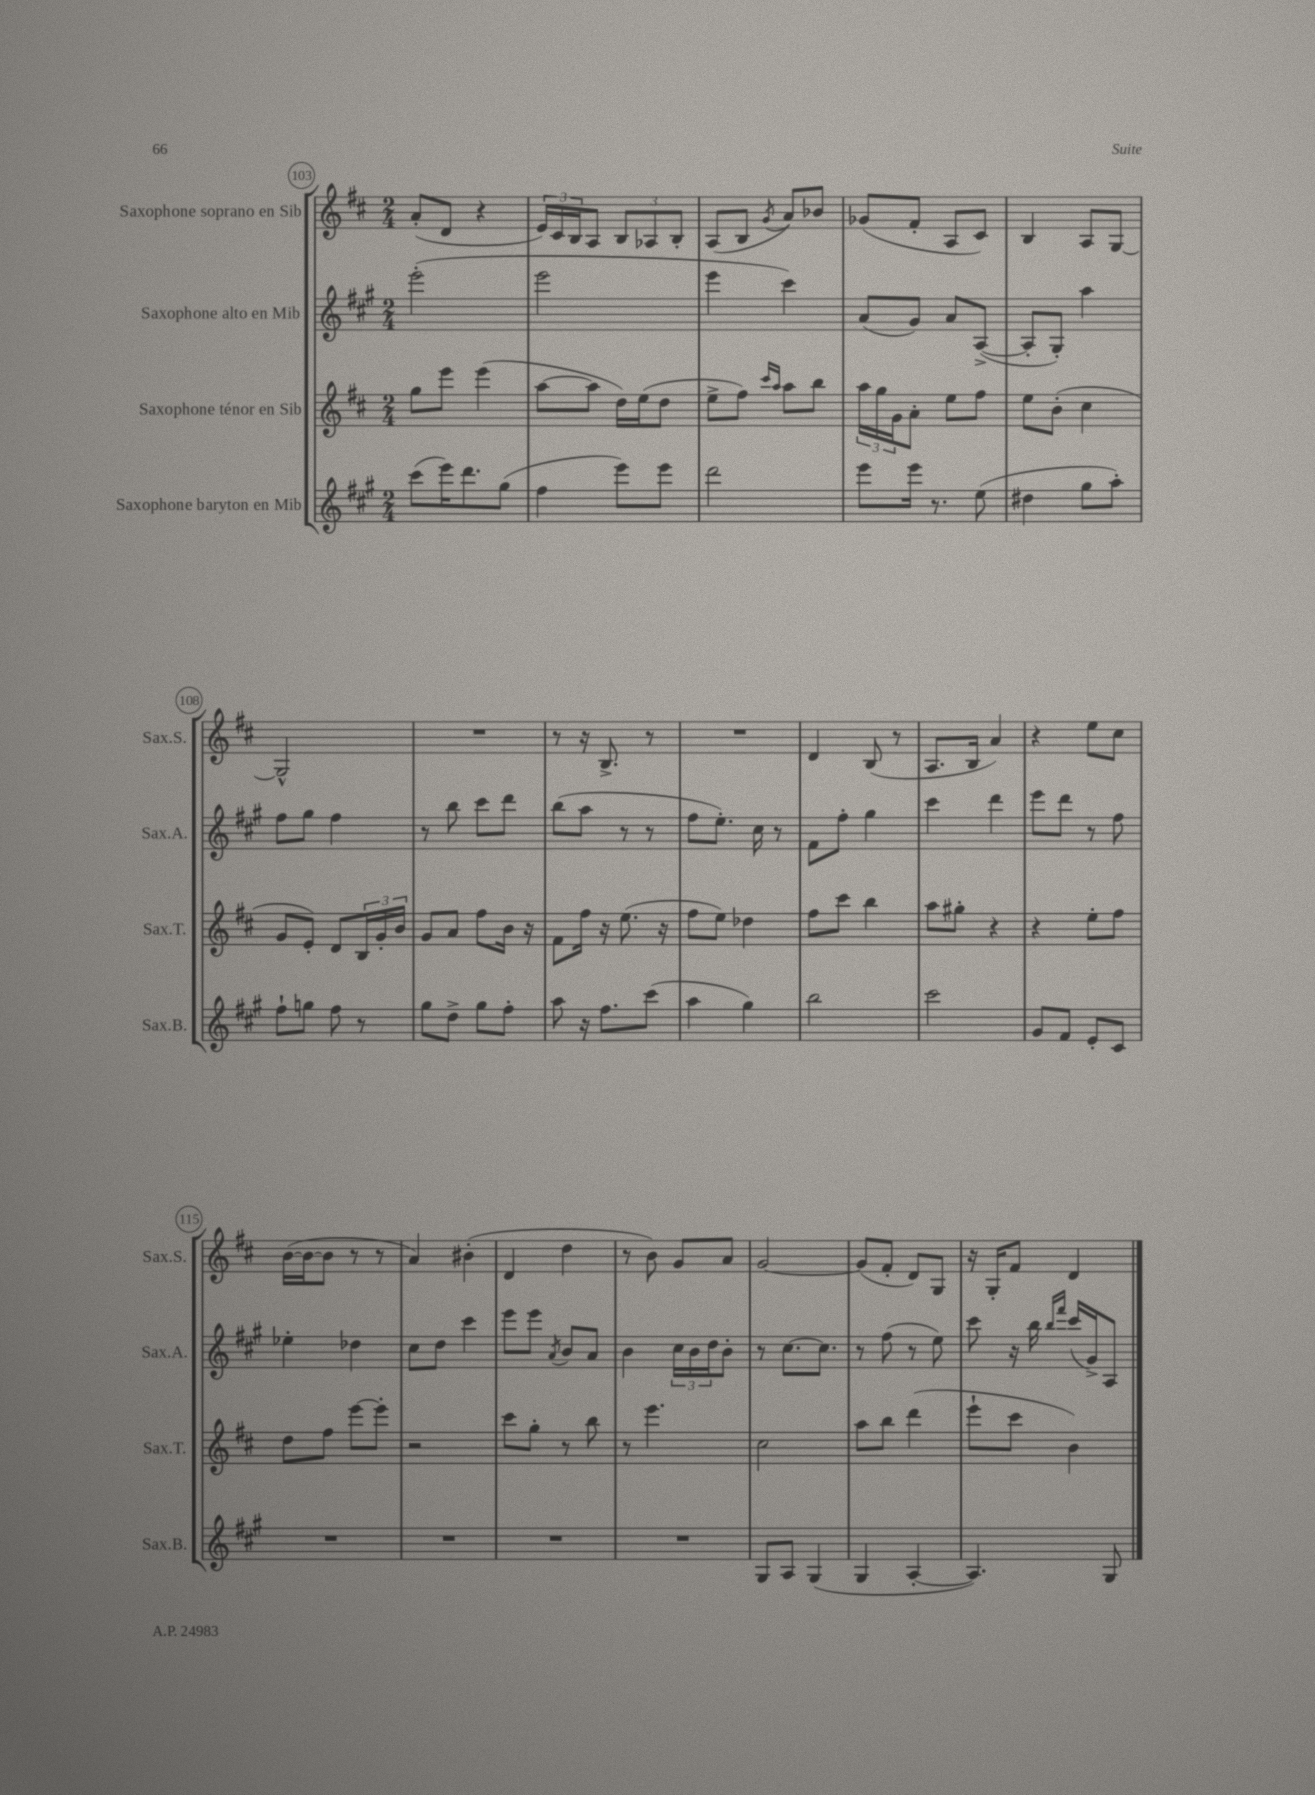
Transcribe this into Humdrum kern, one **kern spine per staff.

**kern	**kern	**kern	**kern
*staff4	*staff3	*staff2	*staff1
*clefG2	*clefG2	*clefG2	*clefG2
*k[f#c#g#]	*k[f#c#]	*k[f#c#g#]	*k[f#c#]
*M2/4	*M2/4	*M2/4	*M2/4
(8ccc#	8gg	(2eee'	(8a'
16eee)	8eee	.	8d
8.ddd	.	.	.
.	(4eee	.	4r
(8gg#	.	.	.
=	=	=	=
4ff#	[8aa	2eee	24e)
.	.	.	24c#
.	.	.	24B
.	8aa]	.	8A
8eee)	16dd)	.	12B
.	(16ee	.	.
.	.	.	12A-
8eee	8dd	.	.
.	.	.	12B'
=	=	=	=
2ddd	8ee^	4eee	(8A
.	8ff#)	.	8B
.	16qqccc#	.	.
.	16qqaa	.	8qg
.	8aa	4ccc#)	8a)
.	8bb	.	8b-
=	=	=	=
8eee	24aa	(8a	(8g-
.	24gg	.	.
.	24g	.	.
16eee	8a'	8g#)	8f#'
8.r	.	.	.
.	8ee	8a	8A
(8ee	8ff#	([8A^	8c#)
=	=	=	=
4dd#	8ee	8A']	4B
.	(8b'	8G#')	.
8gg#	4cc#	4aa	8A
8aa')	.	.	[8G
=	=	=	=
8ff#`	8g	8ff#	2G^^]
8gg	8e')	8gg#	.
8ff#	8d	4ff#	.
8r	24B	.	.
.	24g'	.	.
.	24b	.	.
=	=	=	=
8gg#	8g	8r	2r
8dd^	8a	8bb	.
8gg#	8ff#	8ccc#	.
8ff#'	16b	8ddd	.
.	16r	.	.
=	=	=	=
8aa	8f#	(8bb	8r
16r	16ff#	8aa	16r
8.ff#	16r	.	8.B^
.	(8.ee	8r	.
(8ccc#	.	8r	8r
.	16r	.	.
=	=	=	=
4aa	8ff#	8ff#	2r
.	8ee)	8.ee')	.
4gg#)	4dd-	.	.
.	.	16cc#	.
.	.	8r	.
=	=	=	=
2bb	8ff#	8f#	4d
.	8ccc#	8ff#'	.
.	4bb	4gg#	(8B
.	.	.	8r
=	=	=	=
2ccc#	8aa	4ccc#	8.A
.	8gg#'	.	.
.	.	.	16B
.	4r	4ddd	4a)
=	=	=	=
8g#	4r	8eee	4r
8f#	.	8ddd	.
8e'	8ee'	8r	8ee
8c#	8ff#	8ff#	8cc#
=	=	=	=
2r	8dd	4ee-'	([16b
.	.	.	16b_
.	8ff#	.	8b]
.	[8eee	4dd-	8r
.	8eee']	.	8r
=	=	=	=
2r	2r	8cc#	4a)
.	.	8dd	.
.	.	4ccc#	(4b#'
=	=	=	=
2r	8ccc#	8eee	4d
.	8gg'	8eee	.
.	.	8qa	.
.	8r	8b	4dd
.	8bb	8a	.
=	=	=	=
2r	8r	4b	8r
.	4.eee	.	8b)
.	.	24cc#	8g
.	.	24b	.
.	.	24dd	.
.	.	8b'	8a
=	=	=	=
8G#	2cc#	8r	[2g
8A	.	[8.cc#	.
(4G#	.	.	.
.	.	8.cc#]	.
=	=	=	=
4G#	8aa	8r	(8g]
.	8bb	(8ff#	8f#'
[4A'	(4ddd	8r	8d)
.	.	8ee)	8G
=	=	=	=
4.A])	8eee`	8ccc#	16r
.	.	.	16G'
.	8ccc#	16r	8f#
.	.	16bb	.
.	.	16qqbb	.
.	.	16qqfff#	.
.	4b)	(16ccc#	4d
.	.	16g#^)	.
8G#	.	8A	.
==	==	==	==
*-	*-	*-	*-
